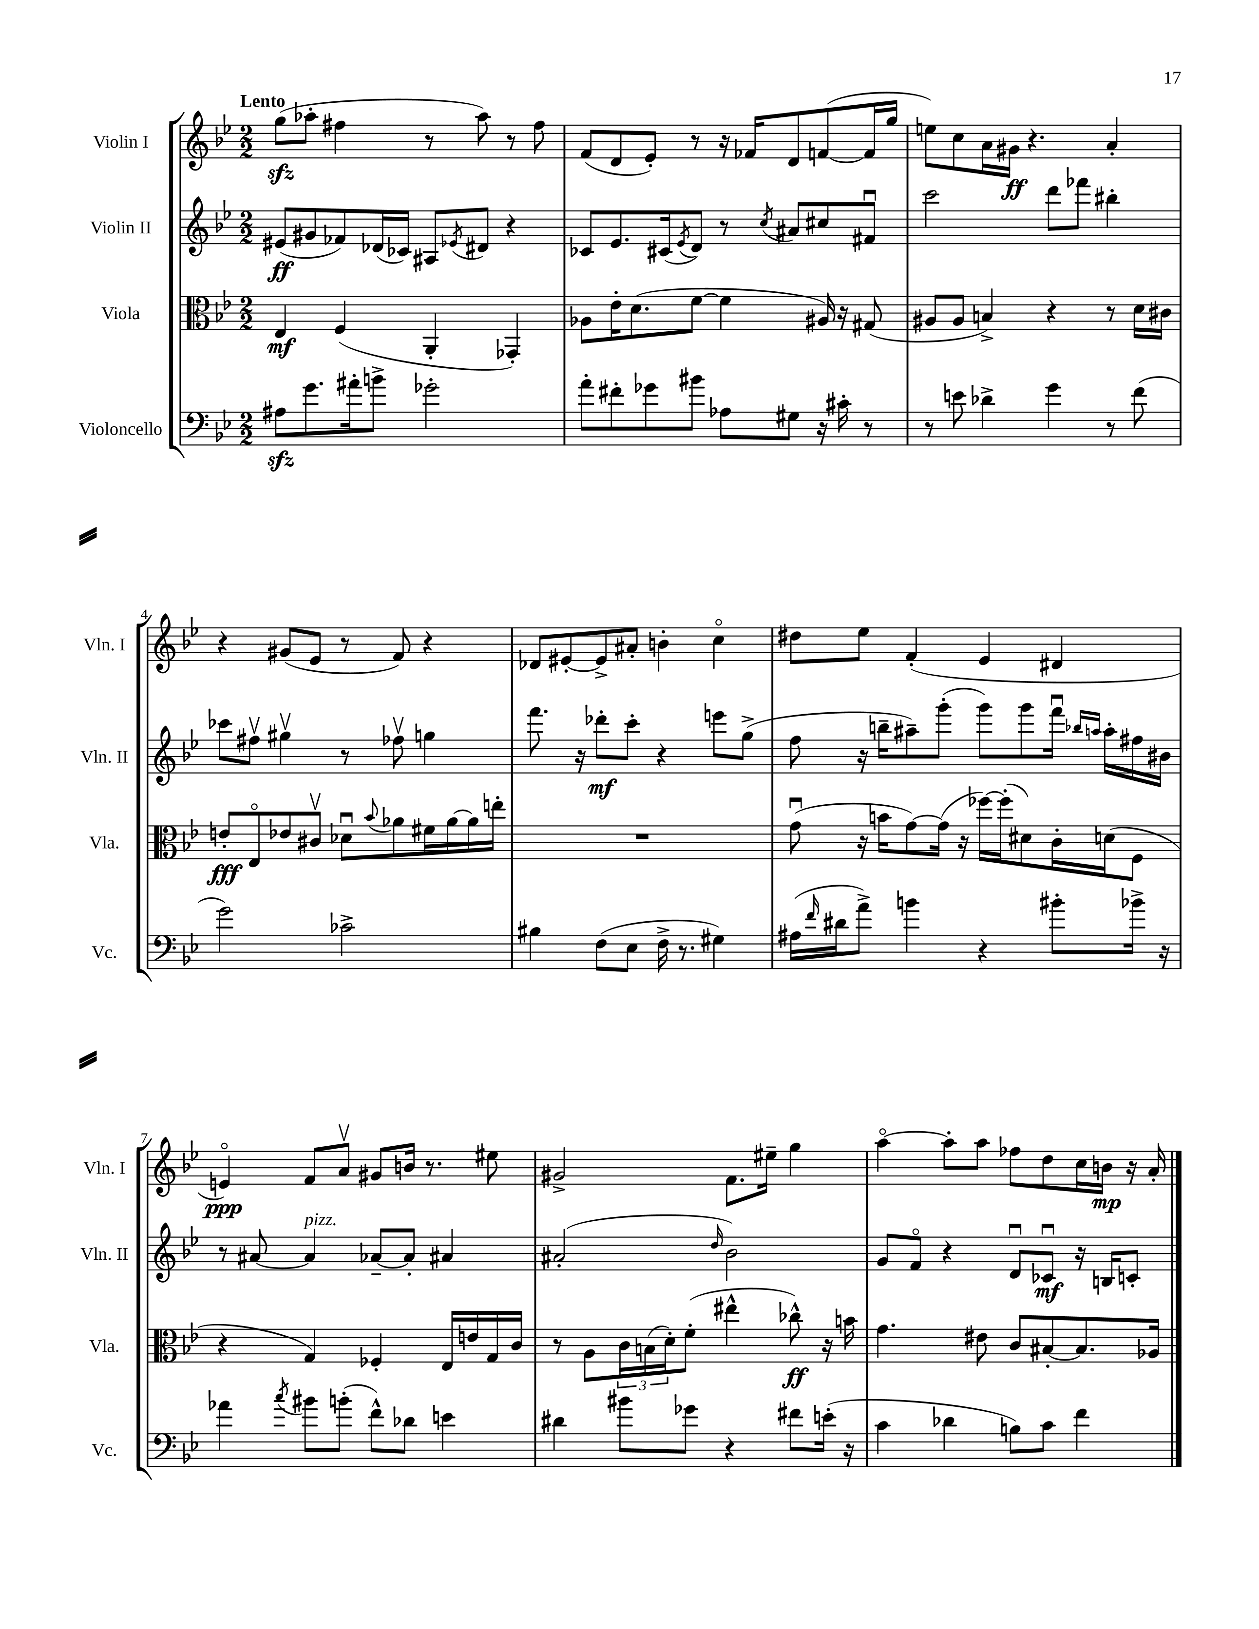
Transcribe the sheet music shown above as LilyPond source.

<<
\new StaffGroup <<
\new Staff = "s0" \with { instrumentName = "Violin I" shortInstrumentName = "Vln. I" } {
    \clef treble \key bes \major \numericTimeSignature \time 2/2 \tempo "Lento"
    g''8\sfz( aes''8-. fis''4 r8 aes''8) r8 fis''8 |
    f'8( d'8 ees'8-.) r8 r16 fes'16 d'8 f'8~( f'16 g''16 |
    e''8) c''8 a'16 gis'16\ff r4. a'4-. |
    r4 gis'8( ees'8 r8 f'8) r4 |
    des'8 eis'8~-. eis'8-> ais'8-. b'4-. c''4\flageolet |
    dis''8 ees''8 f'4-.( ees'4 dis'4 |
    e'4\flageolet\ppp) f'8 a'8\upbow gis'8 b'16 r8. eis''8 |
    gis'2-> f'8. eis''16-- g''4 |
    a''4~\flageolet a''8-. a''8 fes''8 d''8 c''16 b'16\mp r16 a'16-. \bar "|." |
}
\new Staff = "s1" \with { instrumentName = "Violin II" shortInstrumentName = "Vln. II" } {
    \clef treble \key bes \major \numericTimeSignature \time 2/2
    eis'8\ff( gis'8 fes'8) des'16( ces'16) ais8 \acciaccatura { ees'8 } dis'8 r4 |
    ces'8 ees'8. cis'16( \acciaccatura { ees'8 } d'8) r8 \acciaccatura { c''8 } ais'8 cis''8 fis'8\downbow |
    c'''2 d'''8 fes'''8 bis''4-. |
    ces'''8 fis''8\upbow gis''4\upbow r8 fes''8\upbow g''4 |
    f'''8. r16 des'''8-.\mf c'''8-. r4 e'''8 g''8->( |
    f''8 r16 b''16-- ais''8--) g'''8-.( g'''8) g'''8 f'''16\downbow \grace { bes''16 a''16 } a''16-. fis''16 bis'16 |
    r8 ais'8~ ais'4^\markup { \italic "pizz." } aes'8~-- aes'8-. ais'4 |
    ais'2-.( \grace { d''16 } bes'2) |
    g'8 f'8\flageolet r4 d'8\downbow ces'8\downbow\mf r16 b16 c'8-. \bar "|." |
}
\new Staff = "s2" \with { instrumentName = "Viola" shortInstrumentName = "Vla." } {
    \clef alto \key bes \major \numericTimeSignature \time 2/2
    ees4\mf f4( a,4-. ges,4-.) |
    aes8 ees'16-. d'8.( f'8~ f'4 ais16) r16 gis8( |
    ais8 ais8 b4->) r4 r8 d'16 cis'16 |
    e'8-.\fff ees8\flageolet ees'8 cis'8\upbow des'8\downbow \appoggiatura { bes'8 } aes'8 fis'16 aes'16~ aes'16 e''16-. |
    R1 |
    g'8\downbow( r16 b'16 g'8~) g'16( r16 fes''16~) fes''16-.( dis'8) c'16-. d'16( f8 |
    r4 g4) fes4-. ees16 e'16 g16 c'16 |
    r8 a8 \tuplet 3/2 { c'16 b16( d'16-.) } f'8-.( eis''4-^ ces''8-^\ff) r16 b'16 |
    g'4. eis'8 c'8 bis8~-. bis8. aes16 \bar "|." |
}
\new Staff = "s3" \with { instrumentName = "Violoncello" shortInstrumentName = "Vc." } {
    \clef bass \key bes \major \numericTimeSignature \time 2/2
    ais8\sfz g'8. ais'16-. b'8-> ges'2-. |
    a'8-. fis'8-. ges'8 bis'8 aes8 gis8 r16 cis'16-. r8 |
    r8 e'8 des'4-> g'4 r8 f'8( |
    g'2) ces'2-> |
    bis4 f8( ees8 f16-> r8. gis4) |
    ais16( \grace { f'16 } dis'16 a'8->) b'4 r4 bis'8-. bes'16-> r16 |
    aes'4 \acciaccatura { c''8 } bis'8 b'8-.( f'8-^) des'8 e'4 |
    dis'4 bis'8 ges'8 r4 fis'8 e'16-.( r16 |
    c'4 des'4 b8) c'8 f'4 \bar "|." |
}
>>
>>
